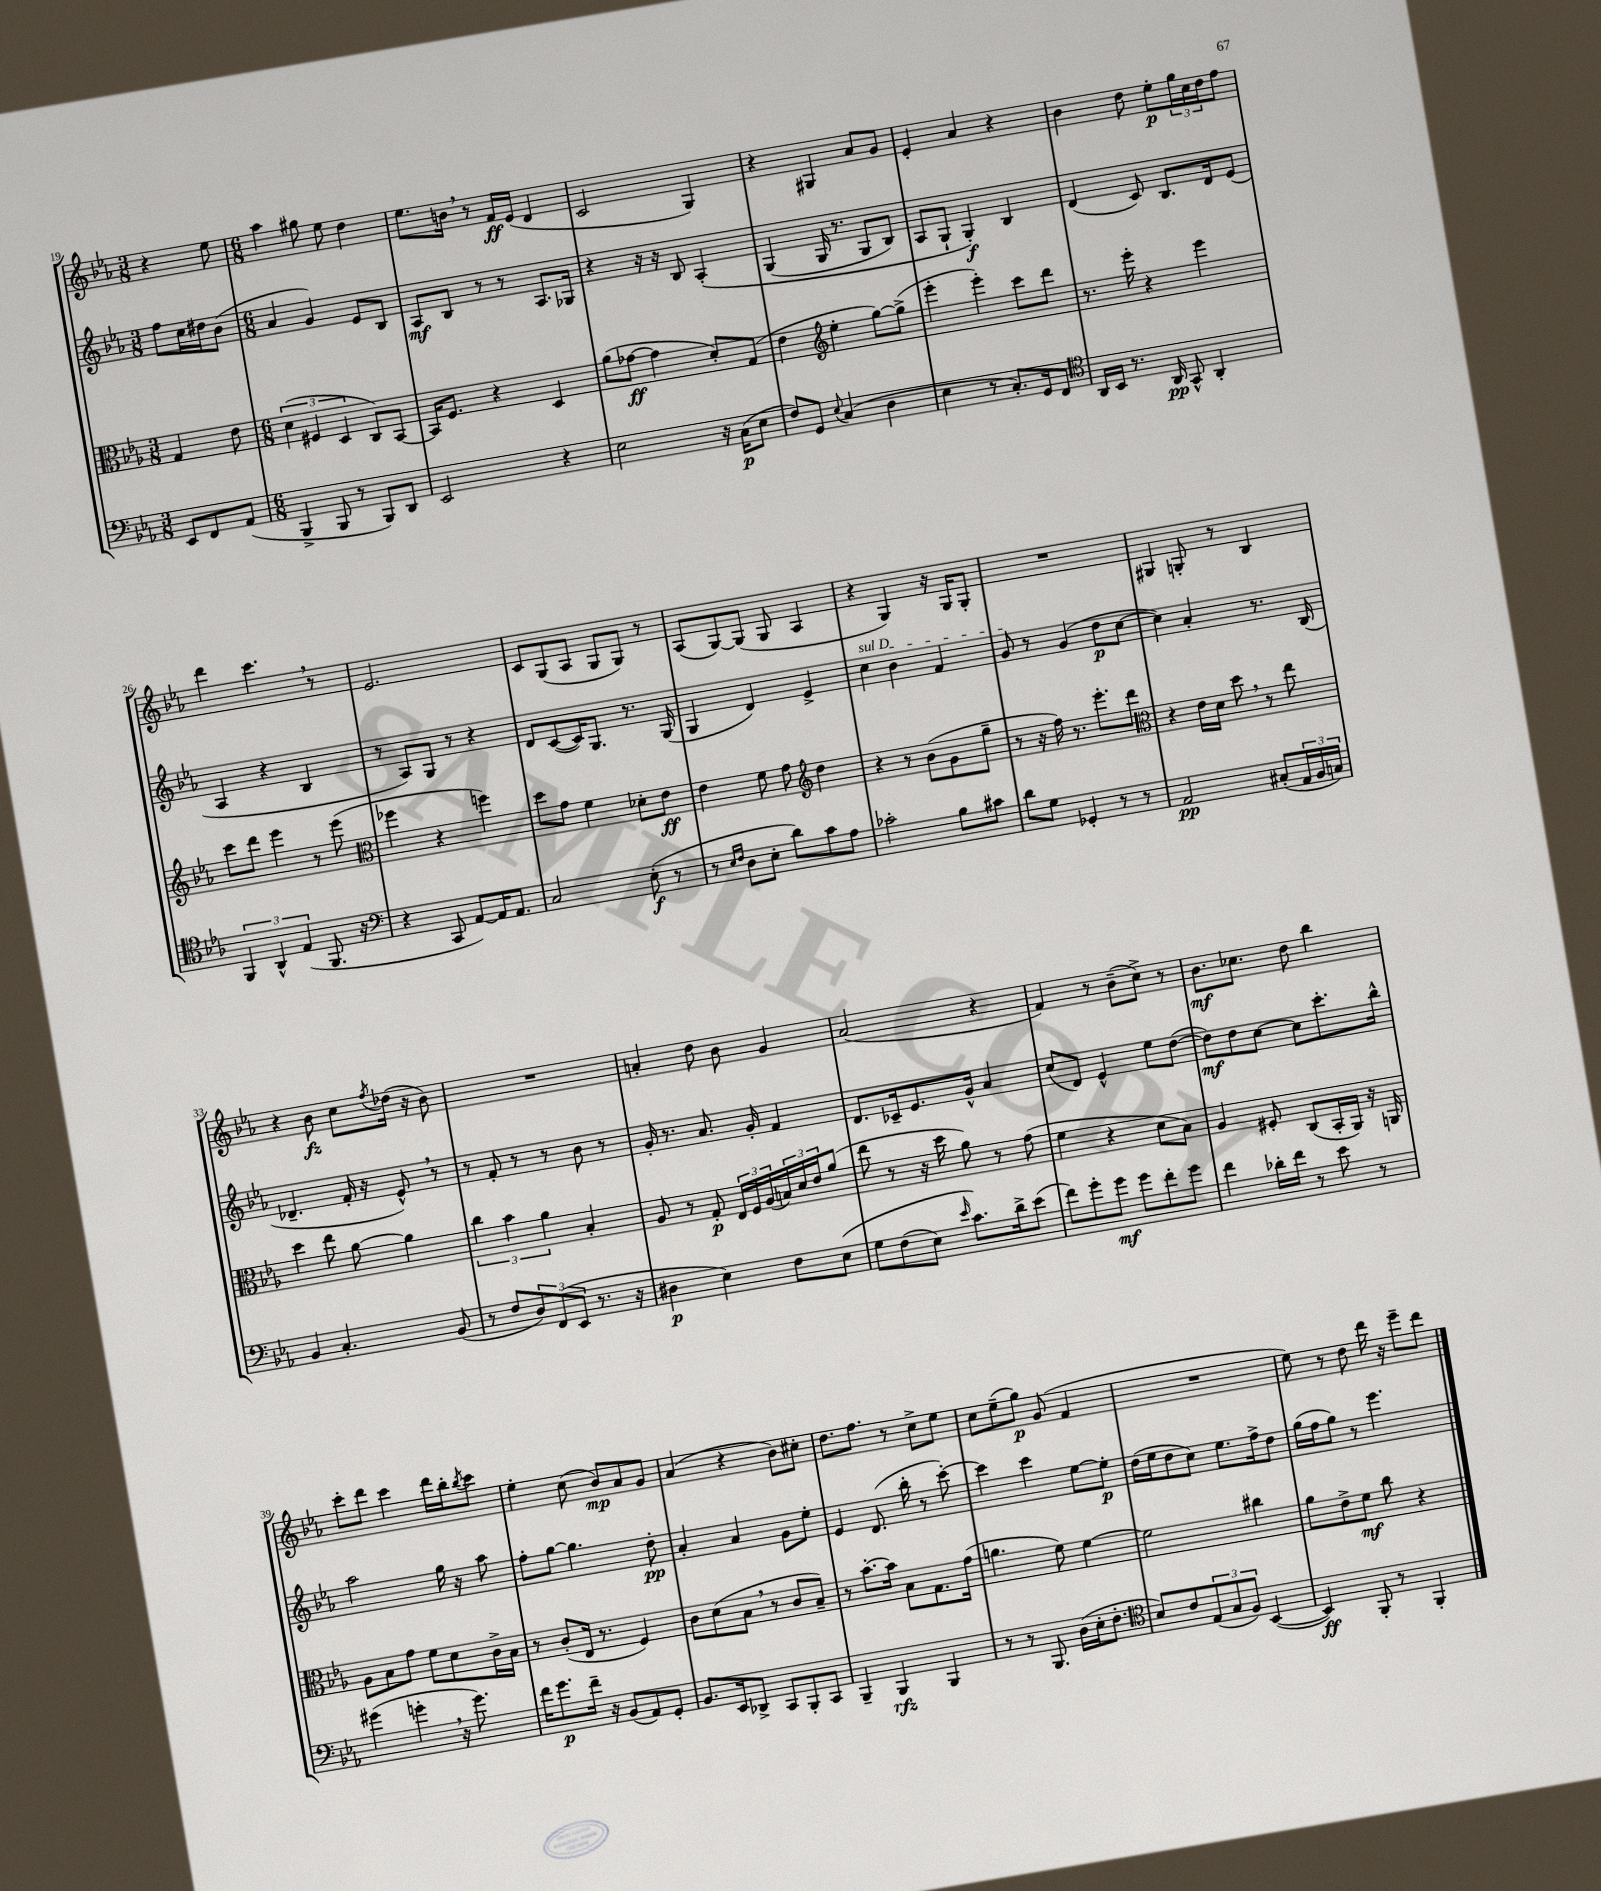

**kern	**kern	**kern	**kern
*staff4	*staff3	*staff2	*staff1
*clefF4	*clefC3	*clefG2	*clefG2
*k[b-e-a-]	*k[b-e-a-]	*k[b-e-a-]	*k[b-e-a-]
*M3/8	*M3/8	*M3/8	*M3/8
8EE-/L	4G/	8ff\L	4r
8FF/	.	16cc\L	.
.	.	16dd#\J	.
(8AA-/J	8e-\	(8b-\J	8ee-\
=	=	=	=
*M6/8	*M6/8	*M6/8	*M6/8
4BBB-^/	(6d\	4a-/	4aa-\
.	6F#/	.	.
8BBB-/	.	4g/)	8gg#\
.	6D/	.	.
8r	.	.	8ee-\
8BBB-/L)	8C/L)	8e-/L	4dd\
8DD/J	[8BB-/J	8B-/J	.
=	=	=	=
2EE-/	16BB-/]LK	8A-/L	8.ee-\L
.	8.F/J	.	.
.	.	8B-/J	.
.	.	.	16b\Jk
.	4r	8r	8r
.	.	8r	16f/LL
.	.	.	(16e-/JJ
4r	4D/	8.A-/L	4d/
.	.	16G-/Jk	.
=	=	=	=
2E-\	(8a-\L	4r	2c/
.	[8g-\J	.	.
.	4g-\]	16r	.
.	.	16r	.
.	.	8B-/	.
16r	8d'/L)	&(4A-'/	4G/)
(16C\LK	.	.	.
8E-\J	(8G/J	.	.
=	=	=	=
8F/L)	4e-\	(4G/	4r
8GG/J	.	.	.
*	*clefG2	*	*
8qqE-/	.	.	.
(4C/	4ee-'\	16G/	4G#/
.	.	8.r	.
4D\	[8gg\L)	8G/L	8a-/L
.	(8gg^\]J	8B-/J)	8g/J
=	=	=	=
4E-\	4eee-'\	8A-/L	4e-'/
.	.	8G`/J	.
8r	4eee-'\)	4G'/&)	4a-/
8.C'/L)	.	.	.
.	8ccc\L	4B-/	4r
16GG/k	.	.	.
8FF/J	8ddd\J	.	.
=	=	=	=
*clefC4	*	*	*
16AA-/LL	8.r	(4d/	4b-\
16BB-/JJ	.	.	.
8.r	.	.	.
.	16eee-'\	.	.
.	4r	8c/)	8dd\
16AA-/	.	.	.
8GG^^/	.	8.B-/L	8ee-'\L
4AA-'/	4eee-\	.	24gg\L
.	.	.	24cc\
.	.	16d/k	.
.	.	.	24dd\J
.	.	(8e-/J	8ff\J
=	=	=	=
6FF/	8ccc\L	4A-/	4ddd\
.	8ddd\J	.	.
6AA-^^/	.	.	.
.	4eee-\	4r	4.ccc\
(6E-/	.	.	.
8.FF/	8r	4B-/	.
.	(8eee-\	.	8r
16r	.	.	.
=	=	=	=
*clefF4	*clefC3	*	*
4r	4ff-\	8r	2.e-/
.	.	8A-/L)	.
8CC/	4r	8G/J	.
[8AA-/L)	.	8r	.
16AA-/]K	4ff\)	4r	.
8.AA-/J	.	.	.
=	=	=	=
2C/	8dd\L	8d/L	8c/L
.	8g\J	([8c/	(8G/
.	4f\	16c/]K)	8A-/J
.	.	8.G/J	.
.	.	.	8G/L
(8E-'\	8d-'\L	8.r	8G/J)
8r	8e-\J	.	8r
.	.	(16G/	.
=	=	=	=
8r	4e-\	4G/	(8A-/L
16qqE-/LL	.	.	.
16qqF/JJ	.	.	.
8D\L	.	.	[8G/)
8E-'\J	8f\	4d/)	(8G/]J
8d\L)	8g\	.	8G/
*	*clefG2	*	*
8c\	4dd\	4e-^/	4A-/
8A-\J	.	.	.
=	=	=	=
2c-'\	4r	4cc\	4r
.	8r	4b-\	4G/)
.	(8b-\L	.	.
8B-\L	8g\	4f/	16r
.	.	.	16G/LK
8c#\J	8gg~\J	.	8G'/J
=	=	=	=
8d\L	8r	8g/	2.r
8G\J	16r	8r	.
.	16ff\)	.	.
4GG-'/	8.r	(4g/	.
.	8.eee-'\L	.	.
8r	.	8dd\L	.
8r	8ddd\J	[8cc\J	.
=	=	=	=
*	*clefC3	*	*
2AA-/	4r	4cc\])	4G#/
.	16e-\LL	4a-'/	8G'/
.	16d\JJ	.	.
.	8dd\	.	8r
(8C#'/L	8r	8.r	4B-/
24AA-/L	8ee-\	.	.
24BB-/	.	.	.
.	.	(16B-/	.
24C/JJ)	.	.	.
=	=	=	=
4BB-/	4dd\	4.d-~/	4r
4.C'/	8ee-\	.	8b-\
.	[8a-\	16f'/	8cc\L
.	.	16r	.
.	.	.	8qff/
.	4a-\]	8e-^^/)	(16dd-\Jk
.	.	.	16r
(8BB-/	.	8r	8b-\)
=	=	=	=
8r	6cc\	8r	2.r
8F/L	.	8f'/	.
.	6b-\	.	.
12D/)	.	8r	.
(12FF/	6a-\	.	.
.	.	8r	.
12EE-/J	.	.	.
8.r	4B-'/	8b-\	.
.	.	8r	.
16r	.	.	.
=	=	=	=
4D#\	8A-/	16g'/	4a'/
.	.	8.r	.
.	8r	.	.
4E-\)	8G'/	8.a-/	8dd\
.	24E-/LL	.	8b-\
.	24F/	.	.
.	.	16g'/	.
.	(24A-/	.	.
8F\L	24B/)	4f/	4g/
.	24d/	.	.
.	24e-/J	.	.
&(8E-\J	(8a-/J	.	.
=	=	=	=
8G\L	8ee-\	8.d/L	(2a-/
(8F\	8r	.	.
.	.	16c-~/k	.
8E-\J)	16r	8.e-/	.
.	16dd\	.	.
16qqe-/	.	.	.
8.c\L&)	8a-\)	.	.
.	.	16g^^/Jk	.
.	8r	4a-/	4r
16d^\k	.	.	.
(8e-\J	(8g\	.	.
=	=	=	=
8f\L)	4f\	(8cc/L	4f/)
8g'\	.	8d/J)	.
8g\J	4r	4e-^^/	8r
8g\L	.	.	(8b-~\L
8f'\	8d\L	8ee-\L	8cc^\J)
8g\J	8B-\J)	([8dd\J	8r
=	=	=	=
4f\	4A-/	8dd\]L)	8.b-\L
.	.	8dd\	.
.	.	.	8.cc-\J
16d-'\LL	8F#'/	[8cc\J	.
16f\JJ	.	.	.
8r	(8C/L	8cc\]L	8dd\
8e-\	16BB-'/L	8.ccc'\	4bb-\
.	16AA-/JJ)	.	.
8r	16r	.	.
.	16AA/	16bb-^^\Jk	.
=	=	=	=
(4g#\	8A-\L	2aa-\	8ccc'\L
.	8B-\	.	8ddd\J
4g'\	8g\J	.	4ccc\
.	8f\L	.	.
16r	8d\	16gg\	16ddd\LL
8.g\)	.	16r	16bb-'\J
.	.	.	8qbb-/
.	16c^\L	8aa-\	8ccc\J
.	16B-\JJ	.	.
=	=	=	=
16f\LK	8r	8ff'\L	4ee-'\
8.g\	.	.	.
.	(8c'/L	[8gg\J	.
16f~\Jk	16E-/Jk	4.gg\]	(8cc\
16r	8.r	.	.
(8BB-/L	.	.	8b-/L)
8AA-/)	4F/)	.	8a-/
8GG'/J	.	8dd'\	8g/J
=	=	=	=
8.BB-/L	8c\L	4a-'/	(4a-/
.	(8d\	.	.
16EE-/k	.	.	.
8DD-^/J	8B-\J	4a-/	4r
8CC/L	8r	.	.
8BBB-'/	8c/L	8g\L	8b-\L)
8CC/J	8B-~/J)	8ee-'\J	8cc#'\J
=	=	=	=
4BBB-~/	8r	4e-/	8.dd\L
.	[8.b-'\L	.	.
.	.	.	8.ff\J
4BBB-/	.	(8.d/	.
.	16b-\]Jk	.	.
.	8B-\L	.	8r
.	.	16bb-'\	.
4BBB-/	8.G\	8r	8cc^\L
.	.	[8ccc'\)	8ee-\J
.	(16g\Jk	.	.
=	=	=	=
8r	4.a\	4ccc\]	8cc\L
8r	.	.	(8ee-~\
8.BBB-/	.	4ccc\	8gg\J)
.	8f\)	.	(8g/
(16D\LL	.	.	.
16E-'\J	[4f\	[8ee-\L	4f/
8.F'\J	.	.	.
.	.	8ee-'\]J	.
=	=	=	=
*clefC4	*	*	*
8B-/L)	2f\]	(16dd\LL	2.r
.	.	16ee-\J	.
8c/	.	8dd\	.
(12E-/	.	8cc\J)	.
12G/	.	.	.
.	.	8.ee-\L	.
12F/J)	.	.	.
([4BB-/	4cc#\	.	.
.	.	16ff^\k	.
.	.	8dd\J	.
=	=	=	=
4BB-/])	8a-\L	(16gg\LL	8ee-\)
.	.	16ff\J	.
.	8e-^\	8gg\J)	8r
8FF'/	8f\J	8r	8dd\
8r	8cc\	4.eee-\	16ddd\
.	.	.	16r
4FF'/	4r	.	8eee-~\L
.	.	.	8ddd\J
==	==	==	==
*-	*-	*-	*-
